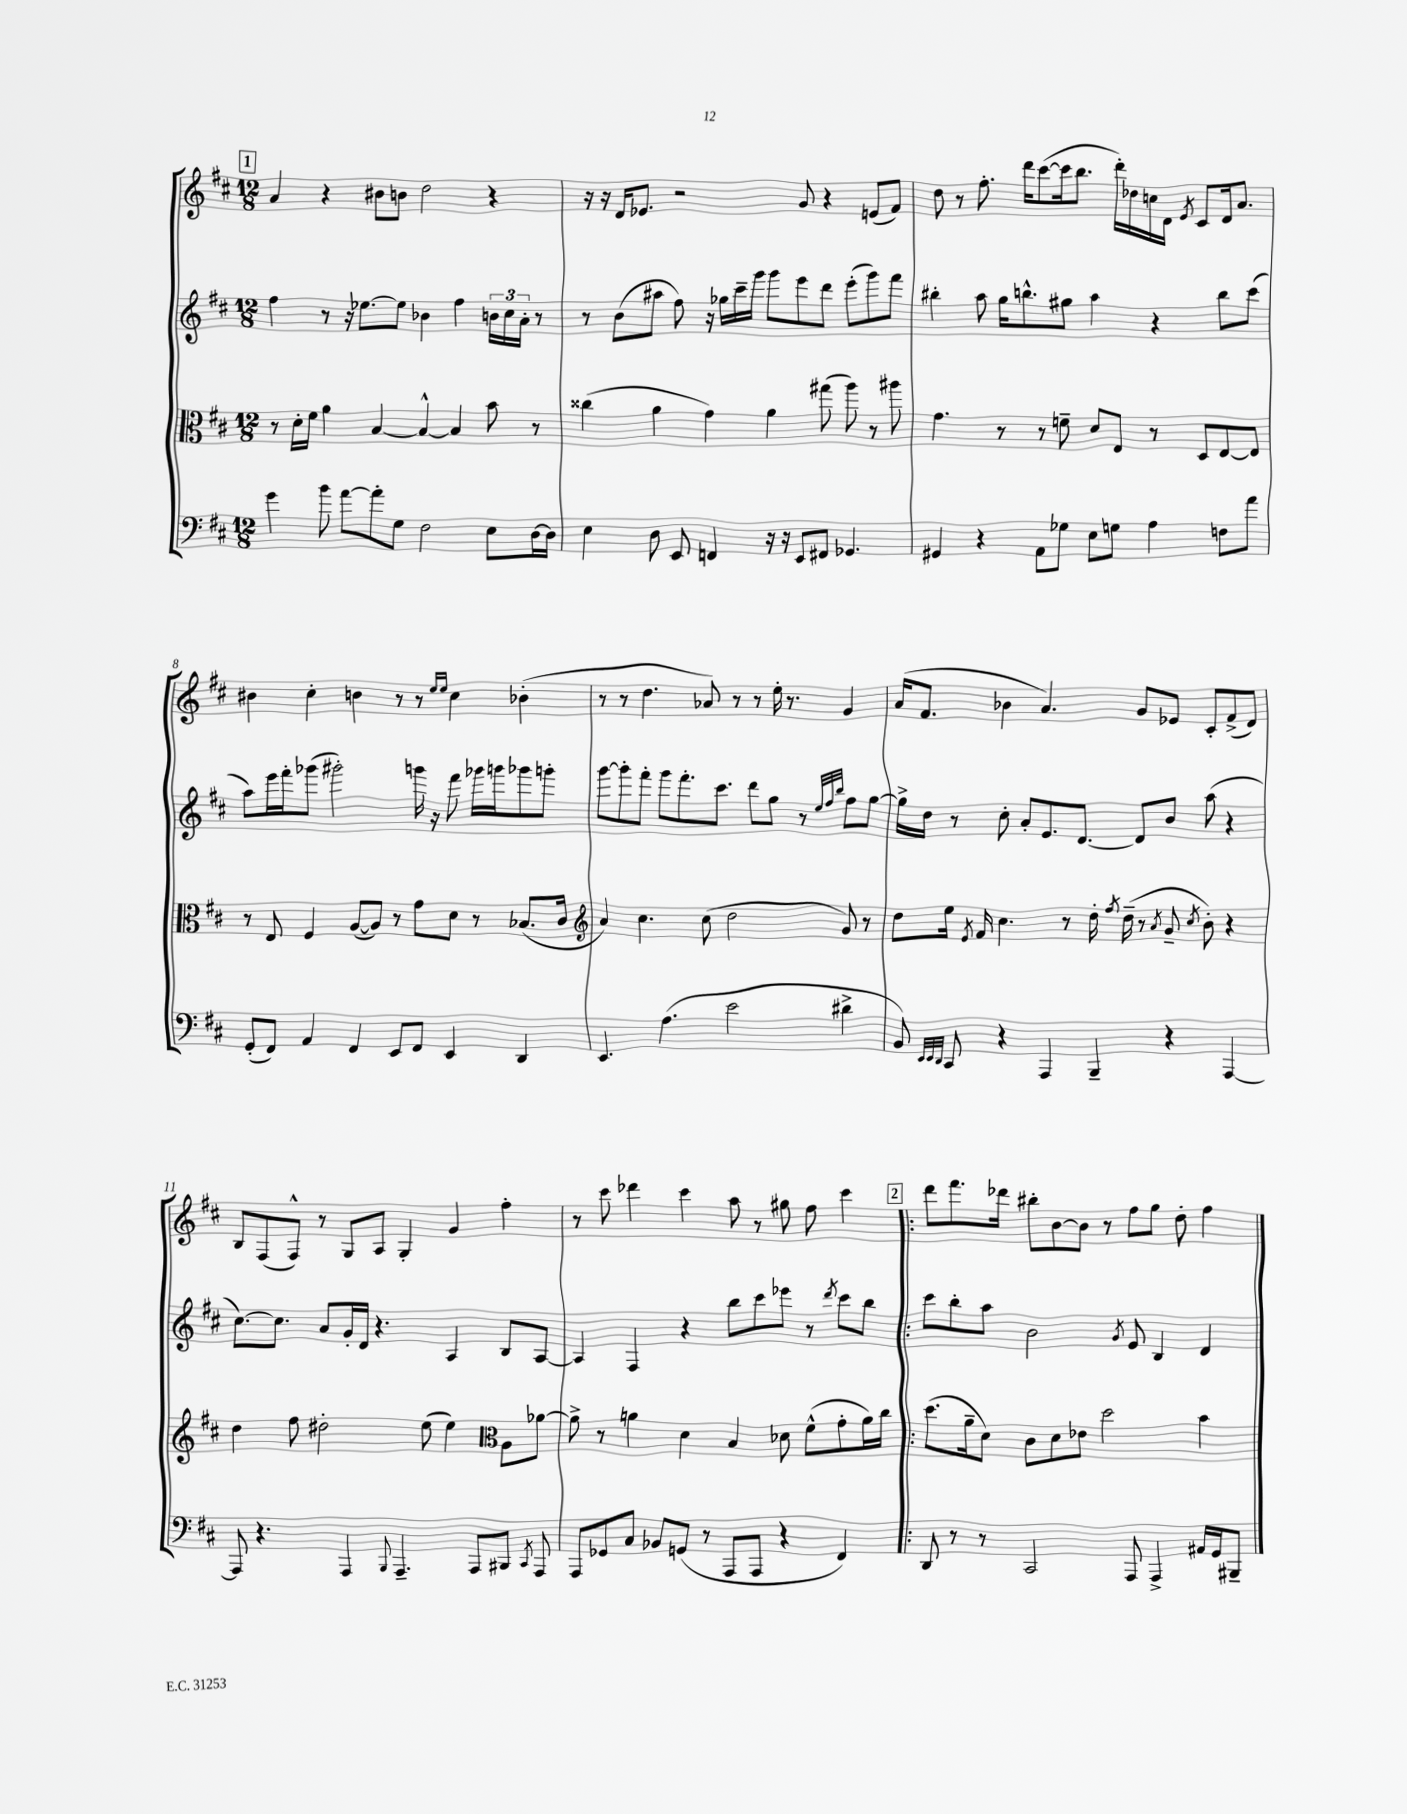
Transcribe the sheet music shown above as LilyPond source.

<<
\new StaffGroup <<
\new Staff = "s0" {
    \clef treble \key d \major \numericTimeSignature \time 12/8
    \autoBeamOff \mark \markup { \box "1" } a'4 r4 bis'8[ b'8] d''2 r4 |
    r16 r16 d'16[ ees'8.] r2 g'8 r4 e'8[( fis'8]) |
    d''8 r8 fis''8.-. d'''16[ cis'''8~( cis'''16 b''8.] d'''16[-.) des''16 c''16 d'16] \acciaccatura { e'8 } cis'8[ d'16 a'8.] |
    bis'4 cis''4-. b'4 r8 r8 \grace { e''16[ e''16] } cis''4 bes'4-.( |
    r8 r8 d''4. aes'8) r8 r8 e''16-. r8. g'4 |
    a'16[( fis'8.] bes'4 a'4.) g'8[ ees'8] cis'8[-. fis'8->( d'8]) |
    b8[ fis8( fis8]-^) r8 g8[ a8] g4-. g'4 fis''4-. |
    r8 cis'''8 des'''4 cis'''4 a''8 r8 gis''8 fis''8 cis'''4 |
    \mark \markup { \box "2" } \bar ".|:" d'''8[ fis'''8. des'''16] bis''8[-. b'8~ b'8] r8 fis''8[ g''8] d''8-. fis''4 \bar "|." |
}
\new Staff = "s1" {
    \clef treble \key d \major \numericTimeSignature \time 12/8
    \autoBeamOff \mark \markup { \box "1" } fis''4 r8 r16 ees''8.[~ ees''8] bes'4 fis''4 \tuplet 3/2 { b'16[ cis''16 a'16]-. } r8 |
    r8 b'8[( ais''8] fis''8) r16 ges''16[ cis'''16-- g'''16] g'''8[ e'''8 d'''8] e'''8[-.( g'''8) fis'''8] |
    bis''4-. a''8 g''16[ b''8.-^ gis''8] a''4 r4 b''8[ cis'''8]( |
    a''8[) e'''16 fis'''16-. ges'''8]( gis'''2-.) g'''16 r16 fis'''8 ges'''16[ g'''16 ges'''8 g'''8]-. |
    g'''8[~ g'''8-. fis'''8]-. g'''8[ fis'''8.-. cis'''8.] d'''8[ g''8] r8 \grace { e''32[ fis''32 b''32] } fis''8[ g''8]~ |
    g''16[-> d''16] r8 cis''8-. a'8[-. e'8. d'8.]~ d'8[ b'8] a''8( r4 |
    cis''8.[~) cis''8.] a'8[ g'16-. d'16] r4. a4 b8[ a8]~ |
    a4 fis4 r4 b''8[ cis'''8 ees'''8] r8 \acciaccatura { d'''8 } cis'''8[ b''8] |
    \mark \markup { \box "2" } \bar ".|:" cis'''8[ b''8-. a''8] b'2 \acciaccatura { g'8 } e'8 b4 d'4 \bar "|." |
}
\new Staff = "s2" {
    \clef alto \key d \major \numericTimeSignature \time 12/8
    \autoBeamOff \mark \markup { \box "1" } r8 d'16[-. fis'16] a'4 b4~ b4~-^ b4 b'8 r8 |
    cisis''4( a'4 g'4) a'4 gis''8( a''8) r8 ais''8 |
    g'4. r8 r8 f'8-- d'8[ e8] r8 d8[ e8~ e8] |
    r8 e8 fis4 a8[~( a8]) r8 g'8[ d'8] r8 bes8.[( cis'16] |
    \clef treble a'4) cis''4. cis''8( d''2 g'8) r8 |
    d''8[ e''16] \acciaccatura { e'8 } fis'16 cis''4. r8 d''16-. \acciaccatura { fis''8 } d''16--( r8 \acciaccatura { a'8 } g'8-- \acciaccatura { cis''8 } b'8-.) r4 |
    d''4 fis''8 dis''2-. e''8( e''4) \clef alto a8[ aes'8]~ |
    aes'8-> r8 a'4 d'4 b4 des'8 fis'8[-^( g'8-. a'16) cis''16] |
    \mark \markup { \box "2" } \bar ".|:" d''8.[( a'16-- d'8]) cis'8[ d'8 ees'8] d''2 b'4 \bar "|." |
}
\new Staff = "s3" {
    \clef bass \key d \major \numericTimeSignature \time 12/8
    \autoBeamOff \mark \markup { \box "1" } g'4 b'8 a'8[~ a'8-. g8] fis2 e8[ d16~ d16] |
    e4 d8 e,8 f,4 r16 r16 e,8[ fis,8] ges,4. |
    gis,4 r4 a,8[ ges8] e8[ g8] a4 f8[ a'8] |
    g,8[-.( fis,8]) a,4 fis,4 e,8[ fis,8] e,4 d,4 |
    e,4. a4.( e'2 dis'4-> |
    b,8) \grace { e,32[ e,32 d,32] } cis,8 r4 a,,4 b,,4-- r4 a,,4~ |
    a,,8 r4. a,,4 \appoggiatura { b,,8 } a,,4.-- a,,8[ bis,,8] \acciaccatura { cis,8 } a,,8 |
    a,,8[ ges,8 cis8] bes,8[ g,8]( r8 a,,8[ a,,8] r4 fis,4) |
    \mark \markup { \box "2" } \bar ".|:" d,8 r8 r8 cis,2 a,,8 a,,4-> ais,16[ g,16 bis,,8]-- \bar "|." |
}
>>
>>
\layout { \context { \Score currentBarNumber = #5 } }
